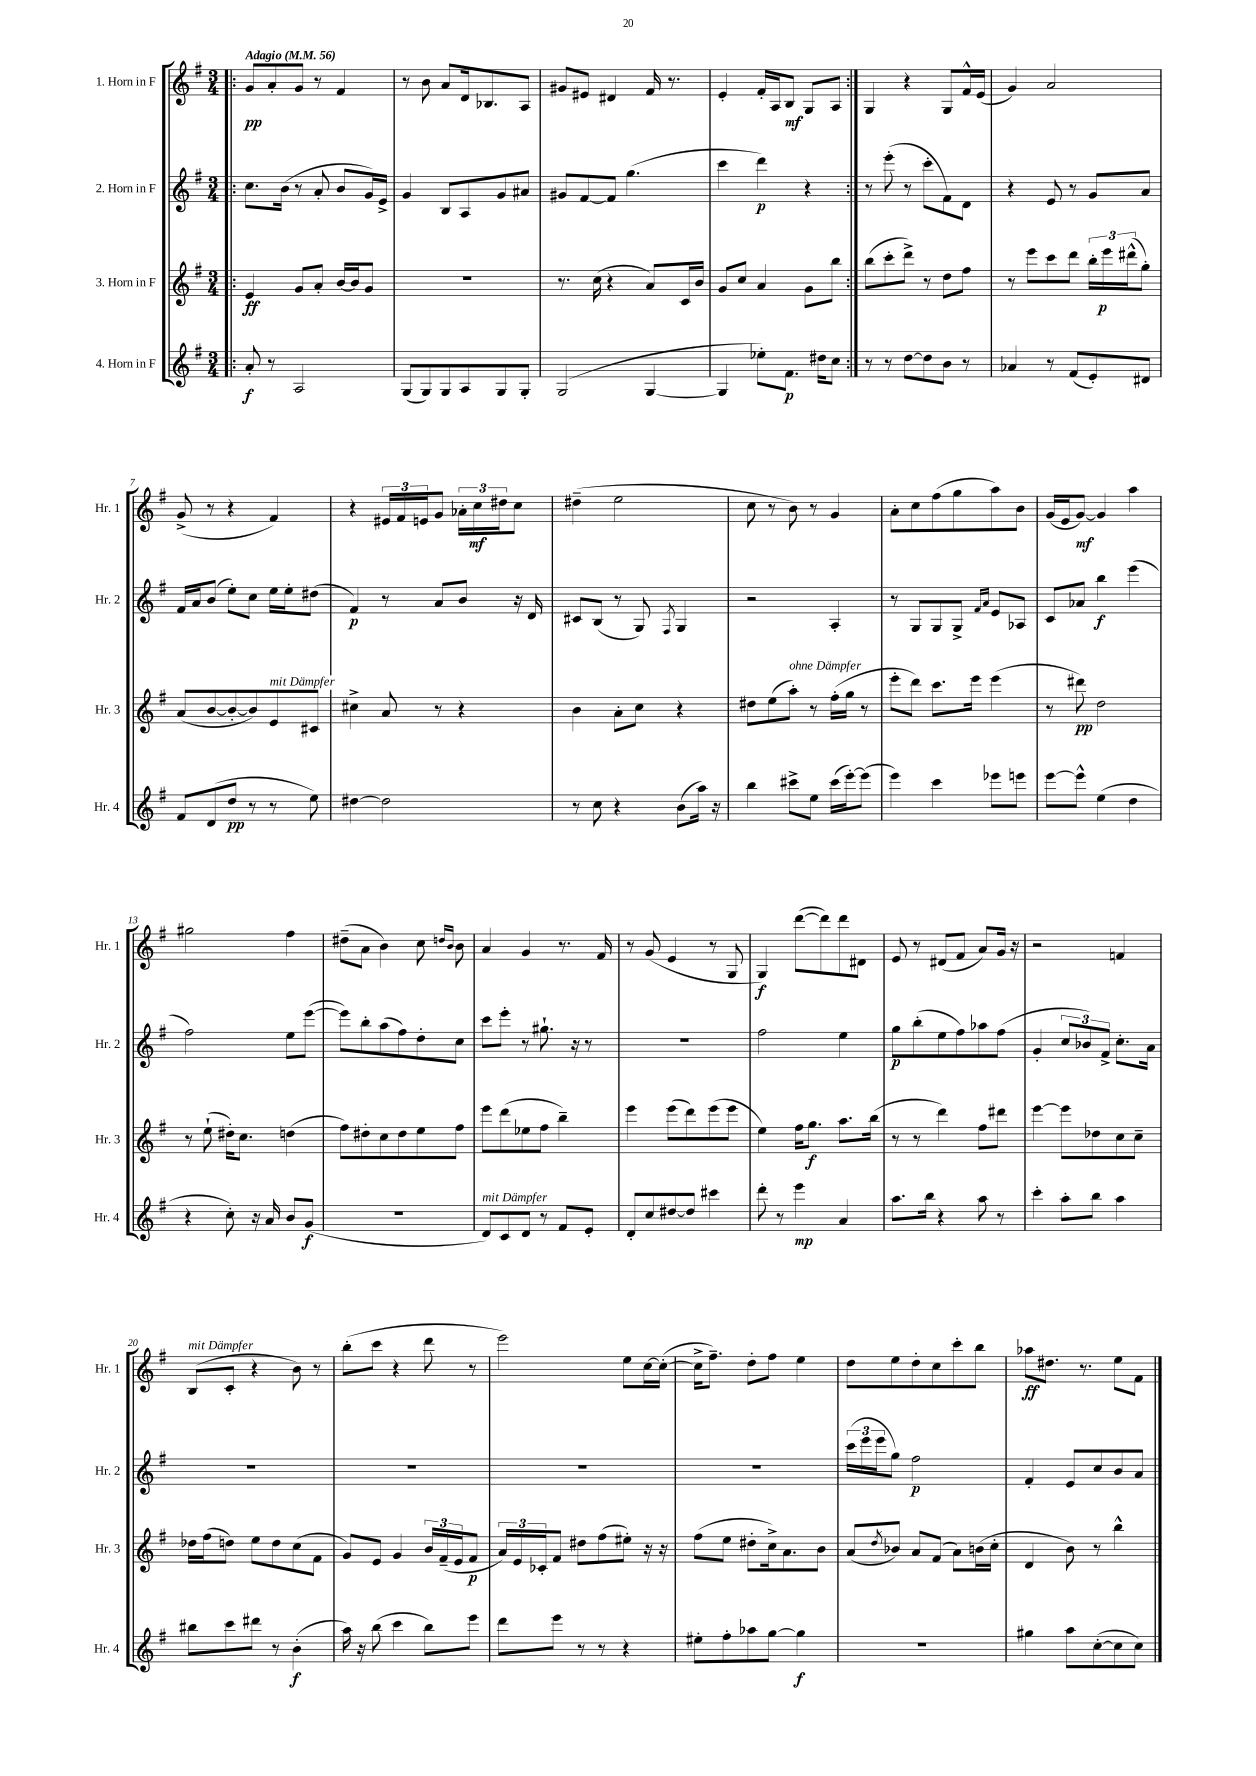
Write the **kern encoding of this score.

**kern	**kern	**kern	**kern
*staff4	*staff3	*staff2	*staff1
*clefG2	*clefG2	*clefG2	*clefG2
*k[f#]	*k[f#]	*k[f#]	*k[f#]
*M3/4	*M3/4	*M3/4	*M3/4
*MM56	*MM56	*MM56	*MM56
=!|:	=!|:	=!|:	=!|:
8a'	4e	8.cc	8g
8r	.	.	8a'
.	.	(16b	.
2A	8g	8r	8g
.	8a'	8a'	8r
.	[16b	8b	4f#
.	16b]	.	.
.	8g	16g)	.
.	.	16e^	.
=	=	=	=
(8G	2.r	4g	8r
8G)	.	.	8b
8G	.	8B	8a
8A	.	8A	16d
.	.	.	8.B-
8G	.	8g	.
8G'	.	8a#	8A
=	=	=	=
(2G	8.r	8g#	8g#
.	.	[8f#	8e#
.	(16cc	.	.
.	4r	8f#]	4d#
.	.	(4.gg	.
[4G	8a)	.	16f#
.	.	.	8.r
.	16c	.	.
.	16b	.	.
=	=	=	=
4G]	8g	4ccc	4e'
.	8cc	.	.
8ee-')	4a	4ddd)	16f#'
.	.	.	16A
8.f#	.	.	8B
.	8g	4r	8G
16dd#	.	.	.
8cc	8bb	.	8A
=:|!	=:|!	=:|!	=:|!
8r	(8bb	8r	4G
8r	8ccc'	(8eee'	.
[8dd	8ddd^)	8r	4r
8dd]	8r	8ccc'	.
8b	8dd	8f#)	8G
8r	8ff#	8d	16f#^^
.	.	.	(16e
=	=	=	=
4a-	8r	4r	4g)
.	8eee	.	.
8r	8ccc	8e	2a
(8f#	8ddd	8r	.
8e')	24bb'	8g	.
.	24eee	.	.
.	(24ddd#^^	.	.
8d#	8gg')	8a	.
=	=	=	=
8f#	(8a	16f#	(8g^
.	.	16a	.
(8d	[8b	(8b	8r
8dd	8b'_	8ee')	4r
8r	8b])	8cc	.
8r	8e	16ee	4f#)
.	.	16ee'	.
8ee)	8c#	(8dd#	.
=	=	=	=
[4dd#	4cc#^	4f#)	4r
2dd#]	8a	8r	24e#
.	.	.	24f#
.	.	.	24e
.	8r	8a	8g
.	4r	8b	24a-'
.	.	.	24cc
.	.	.	24dd#
.	.	16r	8cc
.	.	16d	.
=	=	=	=
8r	4b	8c#	(4dd#~
8cc	.	(8B	.
4r	8a'	8r	2ee
.	8cc	8G)	.
.	.	8qF#	.
(8b	4r	4G	.
16aa)	.	.	.
16r	.	.	.
=	=	=	=
4bb	8dd#	2r	8cc
.	(8ee	.	8r
8ccc#^	8aa')	.	8b)
8ee	8r	.	8r
(16ccc#	(16ff#'	4A'	4g
[16eee')	16gg	.	.
(8eee]	8r	.	.
=	=	=	=
4eee)	8eee'	8r	8a'
.	8ddd)	8G	8cc
4ccc	8.ccc	8G	(8ff#
.	.	8G^	8gg
.	16eee	.	.
.	.	16qqf#	.
.	.	16qqa	.
8eee-	(4eee	8e	8aa)
8eee	.	8A-	8b
=	=	=	=
[8eee	8r	8c	(16g
.	.	.	16e
8eee^^]	8ddd#)	8a-	[8g)
(4ee	2dd	4bb	4g]
4dd	.	(4eee	4aa
=	=	=	=
4r	8r	2ff#)	2gg#
.	(8ee`	.	.
8cc')	16dd#')	.	.
.	8.cc	.	.
16r	.	.	.
16a	.	.	.
8b	(4dd	8ee	4ff#
(8g	.	([8eee	.
=	=	=	=
2.r	8ff#)	8eee])	(8dd#~
.	8dd#'	8bb'	8a
.	8cc	(8aa	4b)
.	8dd#	8ff#)	.
.	8ee	8dd'	8cc
.	.	.	16qqdd
.	.	.	16qqb
.	8ff#	8cc	8b
=	=	=	=
8d)	8eee	8ccc	4a
8c	(8ddd	8eee'	.
8d	8ee-	8r	4g
8r	8ff#	8.gg#`	.
8f#	4bb~)	.	8.r
.	.	16r	.
8e'	.	8r	.
.	.	.	16f#
=	=	=	=
8d'	4eee	2.r	8r
8cc	.	.	(8g
[8dd#	(8eee	.	4e
8dd#]	8ddd)	.	.
4ccc#	(8eee	.	8r
.	8eee	.	8G
=	=	=	=
8ddd'	4ee)	2ff#	4G)
8r	.	.	.
4eee	16ff#	.	([8ddd
.	8.gg	.	.
.	.	.	8ddd])
4a	8.aa	4ee	8ddd
.	.	.	8d#
.	(16bb	.	.
=	=	=	=
8.aa	8r	8gg	8e
.	8r	(8bb'	8r
16bb	.	.	.
4r	4ddd)	8ee	(8d#
.	.	8ff#)	8f#
8aa	8ff#	8aa-	8a)
8r	8ddd#	(8ff#	16g
.	.	.	16r
=	=	=	=
4ccc'	[4eee	4g'	2r
8aa'	8eee]	12cc	.
.	.	12b-)	.
8bb	8dd-	.	.
.	.	12f#^	.
4aa	8cc	8.cc'	4f
.	8cc~	.	.
.	.	16a	.
=	=	=	=
8bb#	16dd-	2.r	(8B
.	(16ff#	.	.
8ccc	8dd)	.	8c'
8ddd#	8ee	.	4r
8r	8dd	.	.
(4b'	(8cc	.	8b)
.	8f#	.	8r
=	=	=	=
16aa)	8g)	2.r	(8bb'
16r	.	.	.
(8bb	8e	.	8ccc
4ccc	4g	.	4r
8bb)	24b	.	8ddd
.	(24f#~	.	.
.	24e	.	.
8eee	8f#	.	8r
=	=	=	=
8ddd	24a)	2.r	2eee)
.	24e	.	.
.	24c-'	.	.
8eee	8f#	.	.
8r	8dd#	.	.
8r	(8ff#	.	.
4r	8ee#')	.	8ee
.	16r	.	[16cc
.	16r	.	(16cc'_
=	=	=	=
8ee#'	(8ff#	2.r	16cc^]
.	.	.	8.ff#~)
8ff#'	8ee	.	.
8aa-	8dd#'	.	8dd'
[8gg	16cc^)	.	8ff#
.	8.a	.	.
4gg]	.	.	4ee
.	8b	.	.
=	=	=	=
2.r	(8a	(24ccc	8dd
.	.	24eee	.
.	.	24eee	.
.	8qdd	.	.
.	8b-)	8gg)	8ee
.	8a	2ff#	8dd'
.	(8f#	.	8cc
.	8a)	.	8ccc'
.	(16b	.	8bb
.	16cc'	.	.
=	=	=	=
4gg#	4d	4f#'	8aa-
.	.	.	8.dd#
8aa	8b)	8e	.
.	.	.	8.r
([8cc'	8r	8cc	.
8cc]	4bb^^	8b	8ee
8cc)	.	8a	8f#
==	==	==	==
*-	*-	*-	*-
